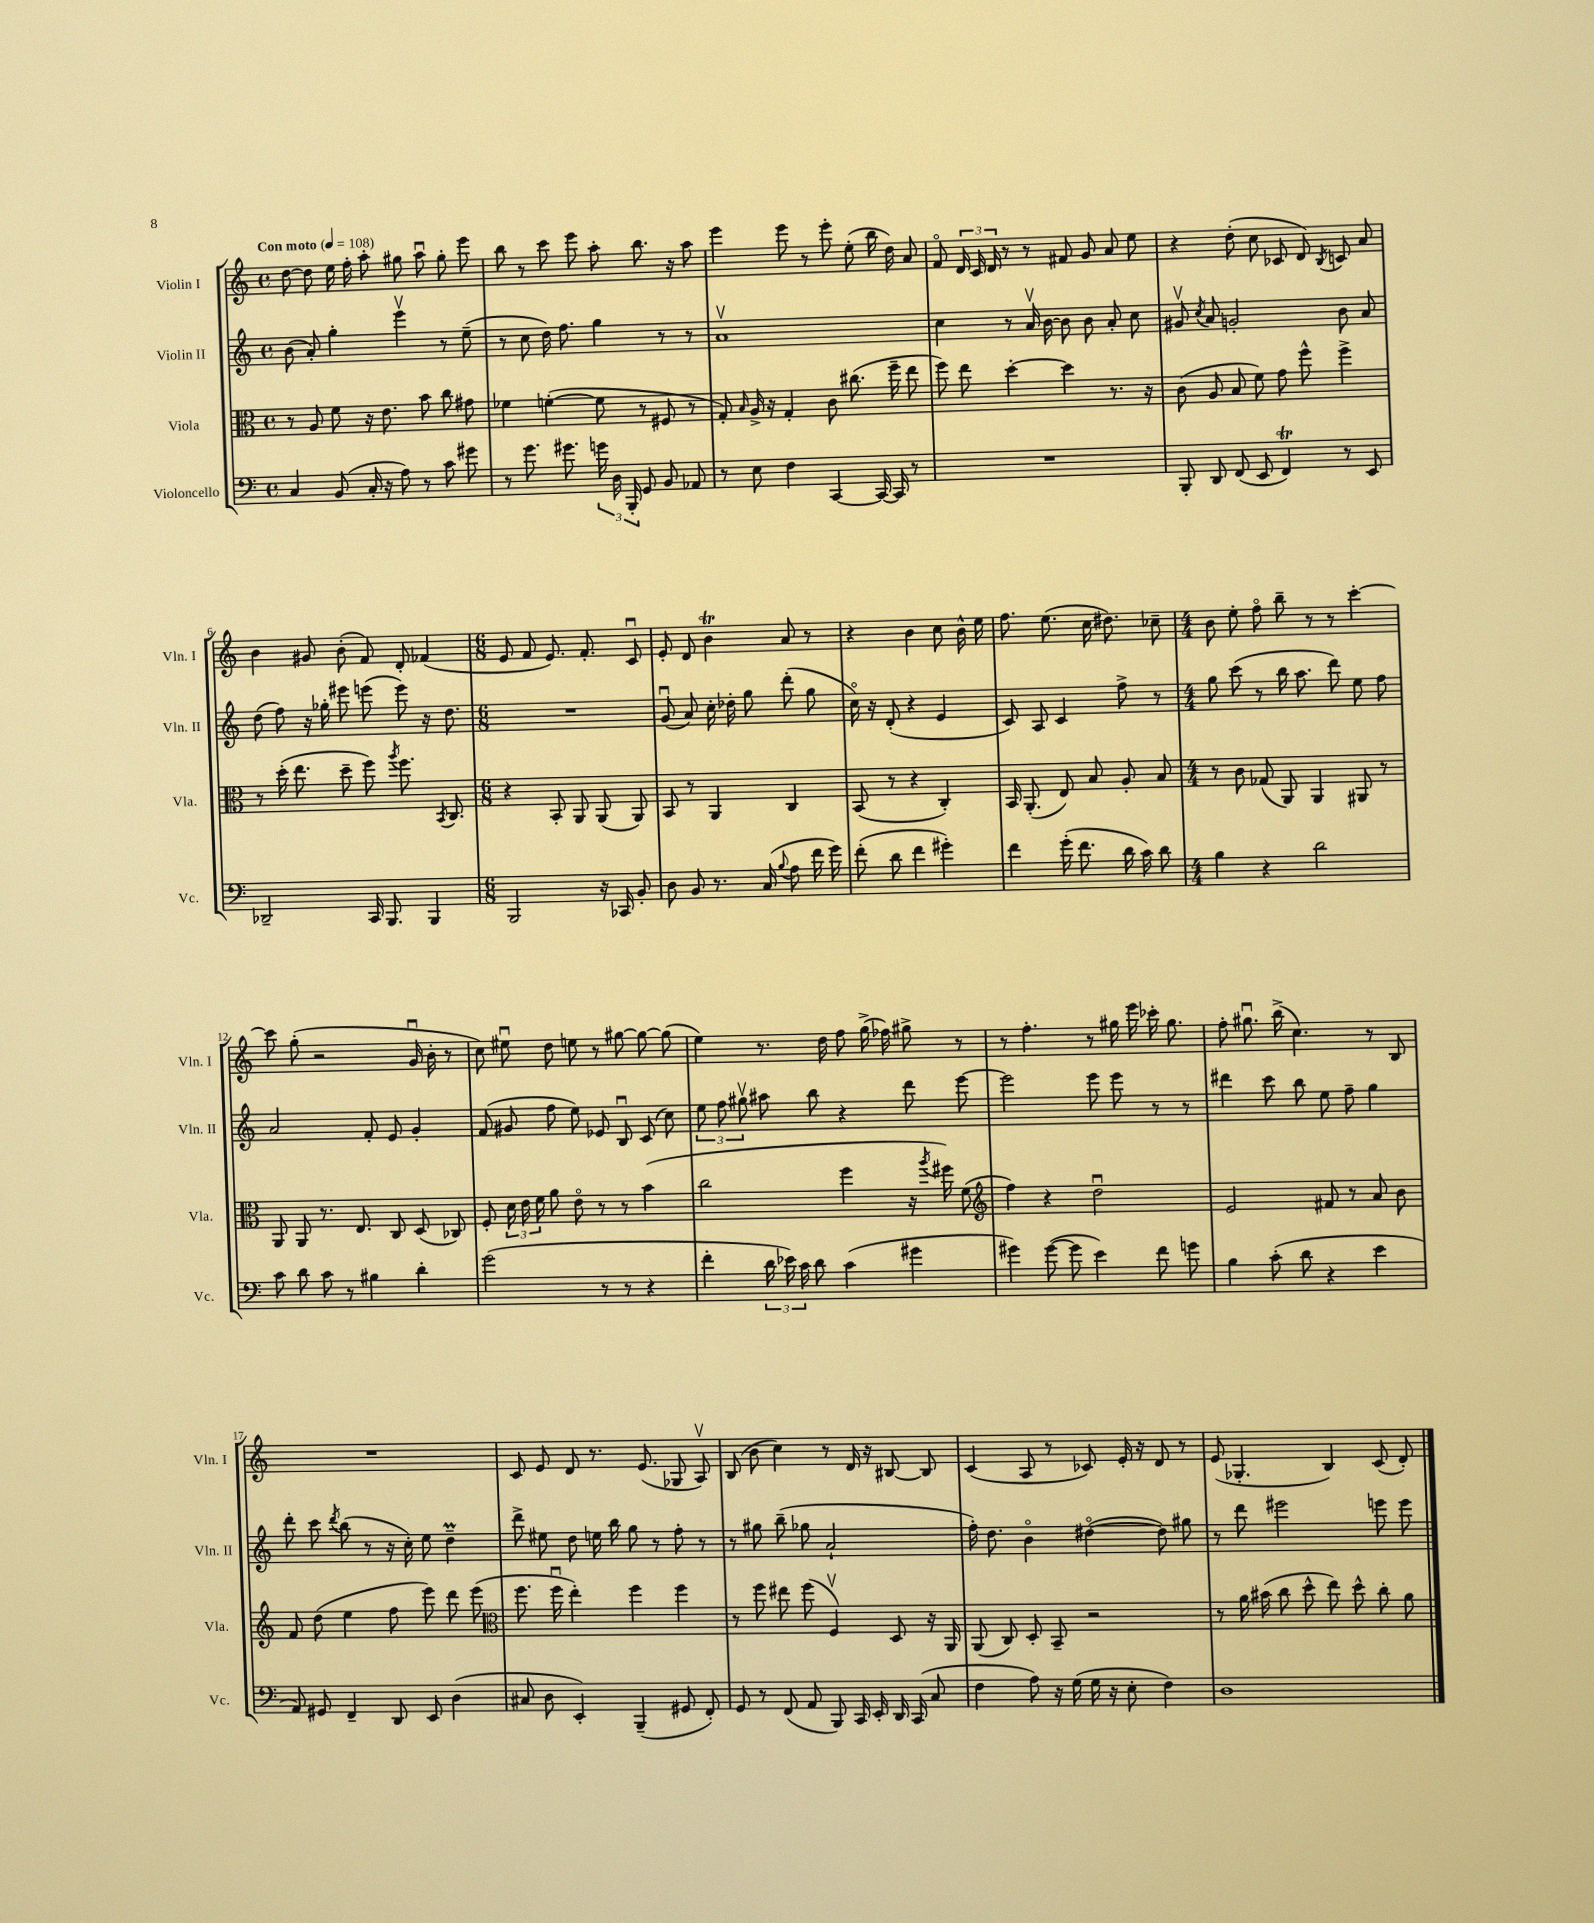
<<
\new StaffGroup <<
\new Staff = "s0" \with { instrumentName = "Violin I" shortInstrumentName = "Vln. I" } {
    \clef treble \key c \major \defaultTimeSignature \time 4/4 \tempo "Con moto" 4 = 108
    \autoBeamOff d''8~ d''8 e''16 f''16-. a''8-. gis''8 a''8\downbow gis''8-. e'''8 |
    b''8 r8 c'''8 e'''8 a''8-. b''8. r16 a''8 |
    e'''4 e'''8 r8 e'''8-. e''8-.( b''16 d''16) a'8 |
    f'8\flageolet \tuplet 3/2 { d'16 c'16 d'16 } r8 r8 fis'8 g'8 a'8 e''8 |
    r4 d''8-.( c''8 ces'8 d'8) \acciaccatura { b8 } c'8 a'8 |
    b'4 gis'8 b'8-.( f'8) d'8-. fes'4( |
    \numericTimeSignature \time 6/8 e'8 f'8 e'8.) f'8.-. c'8\downbow |
    e'8-. d'8 b'4\trill a'8 r8 |
    r4 b'4 c''8 b'16-^ e''16 |
    f''8. e''8.( c''16 dis''8.) ces''8-- |
    \numericTimeSignature \time 4/4 b'8 e''8-. f''8\flageolet b''8-- r8 r8 c'''4~-. |
    c'''8 g''8-.( r2 g'16\downbow b'16-. r8 |
    c''8) eis''8\downbow d''8 e''8 r8 gis''8~ gis''8~ gis''8( |
    e''4) r8. d''16 f''8 g''16->( fes''16) gis''8-> r8 |
    r8 f''4.-. r8 gis''16 e'''16 ces'''16-. gis''8. |
    f''8-. gis''8.\downbow b''16->( c''4.) r8 b8 |
    R1 |
    c'8 e'8 d'8 r8. e'8.( ges8 a8\upbow) |
    b8( b'8 c''4) r8 d'16 r16 bis8~ bis8 |
    c'4( a8 r8 ces'8) e'16-. r16 d'8 r8 |
    e'8( ges4.-. b4) c'8( d'8-.) \bar "|." |
}
\new Staff = "s1" \with { instrumentName = "Violin II" shortInstrumentName = "Vln. II" } {
    \clef treble \key c \major \defaultTimeSignature \time 4/4
    \autoBeamOff b'8( a'8-.) g''4-. e'''4\upbow r8 e''8--( |
    r8 c''8 d''16) f''8. g''4 r8 r8 |
    a'1\upbow |
    c''4 r8 a'16\upbow b'16~ b'8 b'8 a'8-. c''8 |
    gis'8\upbow \acciaccatura { c''8 } a'8 g'2-. b'8 a'8 |
    d''8( f''8) r16 ges''16-. eis'''8 e'''8( e'''8) r16 d''8. |
    \numericTimeSignature \time 6/8 R2. |
    g'8\downbow( a'8) c''16-. des''16-. g''8 d'''8-.( g''8 |
    c''16\flageolet) r16 d'8-.( r4 e'4 |
    c'8) a8 c'4 f''8-> r8 |
    \numericTimeSignature \time 4/4 g''8 c'''8( r8 b''16 a''8. d'''8) e''8 f''8 |
    a'2 f'8-. e'8 g'4-. |
    f'8( gis'8 f''8 e''8) ees'8 b8\downbow c'8( c''8) |
    \tuplet 3/2 { e''8 f''8 gis''8\upbow } ais''8 b''8 r4 d'''8 e'''8~ |
    e'''2 e'''8 e'''8 r8 r8 |
    dis'''4 c'''8 b''8 e''8 f''8-- g''4 |
    d'''8-. c'''8 \acciaccatura { d'''8 } b''8( r8 r16 c''16-.) e''8 d''4--\prall |
    d'''8-> eis''8 d''8 e''16 b''16 g''8 r8 f''8-. r8 |
    r8 gis''8 b''8--( ges''8 a'2-! |
    f''16-.) d''8. b'4\flageolet dis''4~\flageolet( dis''8) gis''8 |
    r8 d'''8 eis'''2 e'''8 e'''8 \bar "|." |
}
\new Staff = "s2" \with { instrumentName = "Viola" shortInstrumentName = "Vla." } {
    \clef alto \key c \major \defaultTimeSignature \time 4/4
    \autoBeamOff r8 a8 f'8 r16 e'8. b'8 c''8 gis'8 |
    fes'4 f'4~-.( f'8 r8 fis8 r8 |
    g8-.) \grace { b16 } a16-> r16 g4-. c'8 cis''8.( f''16-- e''8 |
    f''8) e''8 d''4~-. d''4 r8. r16 |
    c'8( a8 b8 f'8) g'8 f''8-^ f''4-> |
    r8 d''16-.( e''8. d''8-- f''8) \acciaccatura { a''8 } f''8. \acciaccatura { b,8 } c8. |
    \numericTimeSignature \time 6/8 r4 b,8-. a,8 a,8( a,8) |
    b,8 r8 a,4 c4 |
    b,8( r8 r4 c4-.) |
    b,16 a,8.-.( e8) b8 a8-. b8 |
    \numericTimeSignature \time 4/4 r8 c'8 ges8( a,8) a,4 ais,8 r8 |
    a,8 a,8 r8. e8. c8 d8( ces8) |
    f8-. \tuplet 3/2 { d'16 e'16 f'16 } a'8 e'8\flageolet r8 r8 b'4( |
    c''2 f''4 r16 \acciaccatura { a''8 } fis''16) f'8( |
    \clef treble f''4) r4 d''2\downbow |
    e'2 fis'8 r8 a'8 b'8 |
    f'8 d''8( e''4 f''8 e'''8) d'''8 e'''8( |
    \clef alto f''8. f''16\downbow e''4-.) f''4 f''4 |
    r8 f''8 eis''8 f''8( f4\upbow) d8 r16 a,16 |
    a,8( c8) d8-. b,8-- r2 |
    r8 a'16 bis'16( c''8 d''8-^ e''8) d''8-^ c''8-. a'8 \bar "|." |
}
\new Staff = "s3" \with { instrumentName = "Violoncello" shortInstrumentName = "Vc." } {
    \clef bass \key c \major \defaultTimeSignature \time 4/4
    \autoBeamOff c4 b,8( c16-. r16 a8) r8 c'8 gis'8 |
    r8 g'8. gis'8. \tuplet 3/2 { g'16 d16 b,,16-. } g,8 b,8 aes,8 |
    r8 e8 f4 c,4~ c,16~ c,16 r8 |
    R1 |
    b,,8-. d,8 f,8( e,8 f,4\trill) r8 e,8 |
    des,2-- c,16 b,,8. b,,4 |
    \numericTimeSignature \time 6/8 b,,2 r16 ces,16 b,8-. |
    d8 b,8 r8. c16( \appoggiatura { b8 } a8 f'16 g'16) |
    f'8-.( d'8 f'4 gis'4-.) |
    f'4 g'16-.( f'8. d'16 c'16) d'8 |
    \numericTimeSignature \time 4/4 b4 r4 d'2 |
    c'8 d'8 c'8 r8 bis4 d'4-. |
    g'2( r8 r8 r4 |
    f'4-. \tuplet 3/2 { d'16 ees'16) c'16 } d'8 c'4( gis'4 |
    gis'4) gis'8~( gis'8 e'4) f'8 g'8 |
    b4 c'8-.( d'8 r4 e'4 |
    a,8) gis,8 f,4-- d,8 e,8 d4( |
    cis8 d8 e,4-.) b,,4--( gis,8 f,8-.) |
    g,8 r8 f,8( a,8 b,,8) c,16 e,16-. d,16 c,16( c8 |
    f4 a8) r16 g16( g16 r16 e8-. f4) |
    d1 \bar "|." |
}
>>
>>
